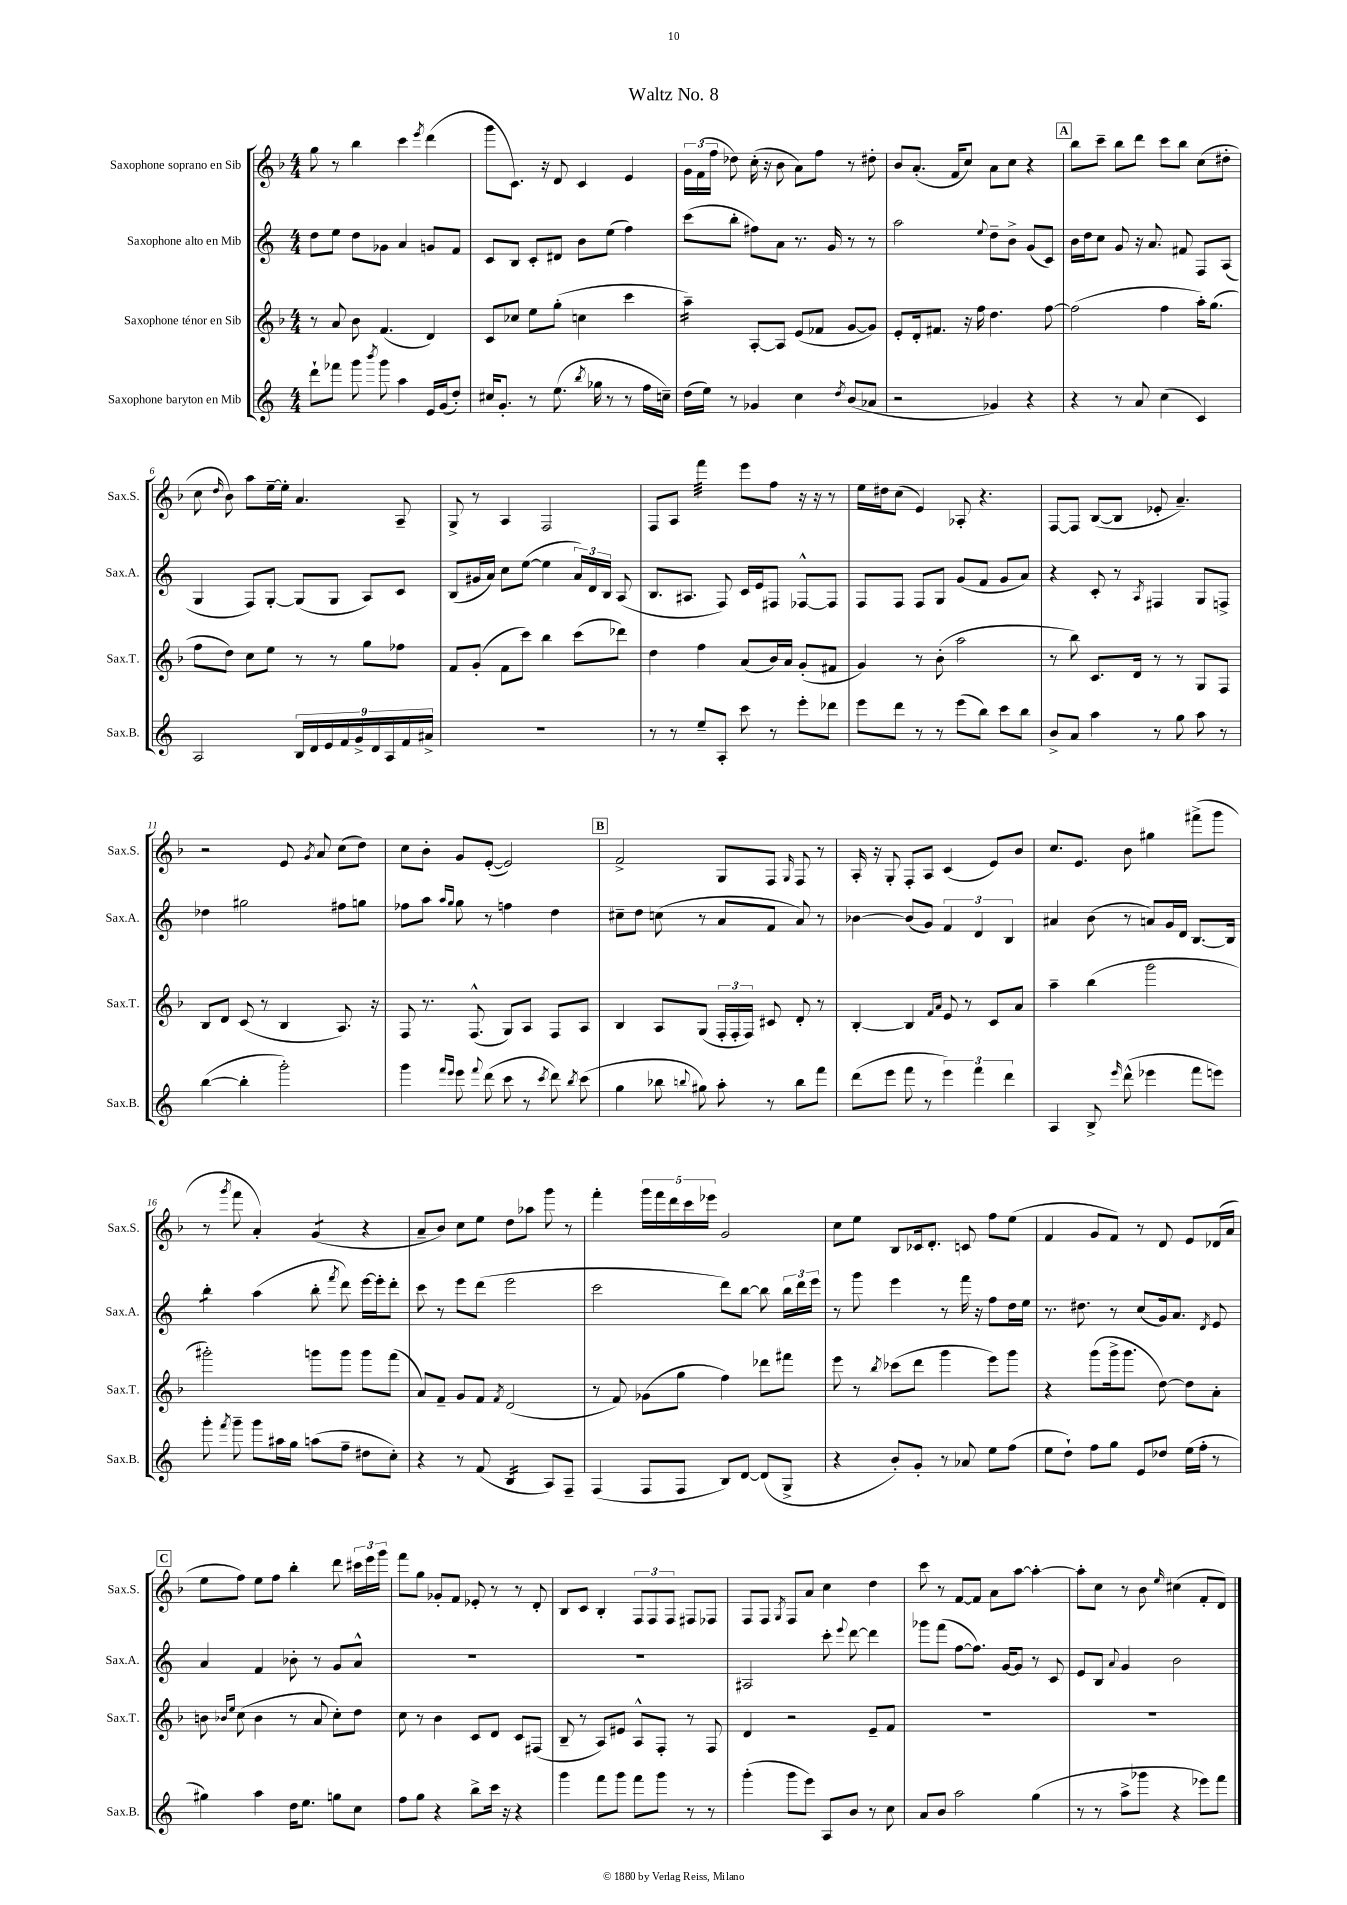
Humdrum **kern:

**kern	**kern	**kern	**kern
*staff4	*staff3	*staff2	*staff1
*clefG2	*clefG2	*clefG2	*clefG2
*k[]	*k[b-]	*k[]	*k[b-]
*M4/4	*M4/4	*M4/4	*M4/4
8ddd`\L	8r	8dd\L	8gg\
8fff-\J	8a/	8ee\J	8r
8ggg\	8b-\	8dd\L	4bb-\
8qbbb/	.	.	.
8ggg\	(4.f/	8g-\J	.
4aa\	.	4a/	4ccc\
.	.	.	8qeee/
16e/LL	4d/)	8g/L	(4ddd\
(16g/J	.	.	.
8dd'/J)	.	8f/J	.
=	=	=	=
16cc#/LK	8c/L	8c/L	8ggg\L
8.g'/J	.	.	.
.	8cc-/J	8B/J	8.c\J)
8r	8ee\L	8c'/L	.
.	.	.	16r
(8.ee\	(8gg'\J	8d#/J	8d/
.	4cc\	8b\L	4c/
8qbb/	.	.	.
16gg-\	.	.	.
8r	.	(8ee\J	.
8r	4ccc\	4ff\)	4e/
16ff\LL	.	.	.
16cc~\JJ)	.	.	.
=	=	=	=
(16dd\LL	4aa~\)	(8ccc\L	24g\LL
.	.	.	(24f\
16ee\JJ)	.	.	.
.	.	.	24ff\JJ
8r	.	8bb'\J	8dd-\)
4g-/	[8A'/L	8ff#\L)	(16cc'\
.	.	.	16r
.	8A/]J	8a\J	8b-\
4cc\	(8e/L	8.r	8a\L)
.	8f-/J	.	8ff\J
.	.	16g/	.
8qdd/	.	.	.
(8b/L	[8g/L	8r	8r
8a-/J	8g/]J)	8r	8dd#'\
=	=	=	=
2r	8e'/L	2aa\	8b-/L
.	16d'/k	.	(8.a'/J
.	8.f#/J	.	.
.	.	.	16f/LK
.	16r	.	8cc/J)
.	16ff\	.	.
.	.	8qqee/	.
4g-/)	4.dd\	8dd~\L	8a\L
.	.	8b^\J	8cc\J
4r	.	(8g/L	4r
.	[8ff\	8c/J)	.
=	=	=	=
4r	(2ff\]	16b\LL	8bb-\L
.	.	16dd\J	.
.	.	8cc\J	8ccc~\J
8r	.	8g/	8bb-\L
8a/	.	16r	8ddd\J
.	.	8.a/	.
(4cc\	4ff\	.	8ccc\L
.	.	8f#/	8bb-\J
4c/)	16aa'\LK)	8F/L	(8cc\L
.	(8.gg\J	.	.
.	.	(8A/J	8dd#'\J
=	=	=	=
2A/	8ff\L	4G/	8cc\
.	.	.	16qqdd/
.	8dd\J)	.	8b-\)
.	8cc\L	8F/L)	8aa\L
.	8ee\J	[8G'/J	[16ee~\L
.	.	.	16ee'\]JJ
18B/LL	8r	(8G/]L	4.a/
18d/	.	.	.
18e/	.	.	.
.	8r	8G/J	.
18f/	.	.	.
18g^/	.	.	.
.	8gg\L	8A/L)	.
18d/	.	.	.
18A/	.	.	.
.	8ff-\J	8c/J	8A~/
18f/	.	.	.
18a#^/JJ	.	.	.
=	=	=	=
1r	8f/L	(8B/L	8G^/
.	(8g'/J	16g#/L	8r
.	.	16a/JJ)	.
.	8f\L	8cc\L	4A/
.	8ccc\J)	([8ee\J	.
.	4bb-\	4ee\]	2F/
.	(8ccc\L	24a/LL)	.
.	.	24d/	.
.	.	24B/JJ	.
.	8ddd-\J)	(8A/	.
=	=	=	=
8r	4dd\	8.B/L	8F/L
8r	.	.	8A/J
.	.	8.A#/J	.
8ee~/L	4ff\	.	4fff\
8A'/J	.	8F/)	.
8ccc\	(8a/L	16c/LL	8eee\L
.	.	16e/J	.
8r	16b-/L)	8F#/J	8ff\J
.	16a/JJ	.	.
8eee'\L	(8g'/L	[8F-^^/L	16r
.	.	.	16r
8ddd-\J	8f#/J	8F-/]J	8r
=	=	=	=
8eee\L	4g/)	8F/L	16ee\LL
.	.	.	16dd#\J
8ddd\J	.	8F/J	(8cc\J
8r	8r	8F/L	4e/)
8r	(8b-'\	8G/J	.
(8eee\L	2aa\	(8g/L	8A-'/
8bb\J)	.	8f/J	4.r
8ccc\L	.	8g/L	.
8bb\J	.	8a/J)	.
=	=	=	=
8b^/L	8r	4r	[8F/L
8a/J	8bb-\)	.	8F/]J
4aa\	8.c/L	8c'/	([8B-/L
.	.	8r	8B-/]J
.	16d/Jk	.	.
.	.	8qA/	.
8r	8r	4F#/	8e-'/
8gg\	8r	.	4.a~/)
8aa\	8G/L	8G/L	.
8r	8F/J	8F^/J	.
=	=	=	=
([4bb\	8B-/L	4dd-\	2r
.	8d/J	.	.
4bb'\]	(8c/	2gg#\	.
.	8r	.	.
2ggg'\)	4B-/	.	8e/
.	.	.	8qg/
.	.	.	8a/
.	8.A/)	8ff#\L	(8cc\L
.	.	8gg\J	8dd\J)
.	16r	.	.
=	=	=	=
4ggg\	8F/	8ff-\L	8cc\L
.	8.r	8aa\J	8b-'\J
16qqfff/LL	.	16qqaa/LL	.
16qqeee/JJ	.	16qqgg/JJ	.
8eee\	.	8gg\	8g/L
.	(8.F^^/	.	.
8qqfff/	.	.	.
(8ddd\	.	8r	([8e'/J
8ccc\	8G/L)	4ff\	2e/])
8r	8A/J	.	.
8qccc/	.	.	.
8ddd\)	8F/L	4dd\	.
8qbb/	.	.	.
(8ccc\	8A/J	.	.
=	=	=	=
4gg\	4B-/	8cc#~\L	2f^/
.	.	8dd\J	.
8bb-\	8A/L	(8cc\	.
8qqbb/	.	.	.
8gg#\)	(8G/J	8r	.
8aa'\	24F'/LL	8a/L	8G/L
.	24F'/	.	.
.	24F/JJ)	.	.
8r	8c#/	8f/J	8F/J
.	.	.	16qqG/
8bb\L	8d'/	8a/)	8F/
8fff\J	8r	8r	8r
=	=	=	=
(8ddd\L	[4B-'/	[4b-\	16A'/
.	.	.	16r
8eee\J	.	.	8G'/
8fff\	4B-/]	(8b-/]L	8F'/L
8r	.	8g/J)	8A/J
.	16qqf/LL	.	.
.	16qqa/JJ	.	.
6eee\)	8e/	6f/	(4c/
.	8r	.	.
6fff\	.	6d/	.
.	8c/L	.	8e/L)
6ddd\	.	6B/	.
.	8a/J	.	8b-/J
=	=	=	=
4A/	4aa~\	4a#/	8.cc/L
.	.	.	8.e/J
8B^/	(4bb-\	(8b\	.
16qqeee/	.	.	.
(8ddd^^\	.	8r	8b-\
4eee-\	2ggg\	8a/L)	4gg#\
.	.	16g/L	.
.	.	16d/JJ	.
8fff\L	.	[8.B/L	(8fff#^\L
8eee\J)	.	.	8ggg\J
.	.	16B/]Jk	.
=	=	=	=
8ggg'\	2ggg#'\)	4bb'\	8r
8qfff/	.	.	8qggg/
8ggg~\	.	.	8fff\
8ggg\L	.	(4aa\	4a'/)
16aa#\L	.	.	.
16gg\JJ	.	.	.
(8aa\L	8ggg\L	8bb'\	(4g/
.	.	8qfff/	.
8ff~\J	8ggg\J	8ddd\)	.
8dd#\L	8ggg\L	[16eee\LL	4r
.	.	16eee'\]J	.
8cc'\J)	(8fff\J	8ddd'\J	.
=	=	=	=
4r	8a/L)	8ccc\	8a~/L
.	8f~/J	8r	8b-/J)
8r	8g/L	8eee\L	8cc\L
(8f/	8f/J	(8ddd\J	8ee\J
.	8qf/	.	.
4B/	(2d/	2eee\	8dd\L
.	.	.	8aa-\J
8A/L)	.	.	8ggg\
8F~/J	.	.	8r
=	=	=	=
(4F/	8r	2ccc\	4fff'\
.	8f/)	.	.
8F/L	(8g-\L	.	20ggg\LL
.	.	.	20fff\
.	.	.	20ddd\
8F/J	8gg\J	.	.
.	.	.	20ccc\
.	.	.	20eee-\JJ
8B/L)	4ff\)	8ddd\L)	2g/
[8d/J	.	[8bb\J	.
(8d/]L	8ddd-\L	8bb\]	.
8G^/J	8fff#\J	24bb\LL	.
.	.	24ddd\	.
.	.	24eee\JJ	.
=	=	=	=
4r	8eee\	8r	8cc\L
.	8r	8ggg\	8ee\J
.	8qbb-/	.	.
8b'/L)	(8ccc-\L	4eee\	8B-/L
8g'/J	8ddd\J	.	16c-/k
.	.	.	8.d'/J
8r	4ggg\	8r	.
8a-/	.	16fff\	8c/
.	.	16r	.
8ee\L	8eee\L)	8ff\L	8ff\L
(8ff\J	8ggg\J	16dd\L	(8ee\J
.	.	16ee\JJ	.
=	=	=	=
8ee\L	4r	8.r	4f/
8dd`\J)	.	.	.
.	.	8.dd#\	.
8ff\L	(8ggg\L	.	8g/L
8gg\J	16ggg^\k	8r	8f/J)
.	8.ggg\J	.	.
8e/L	.	(8cc/L	8r
8dd-/J	[8dd\)	16g/k)	8d/
.	.	8.a/J	.
(16ee\LL	8dd\]L	.	8e/L
16ff'\JJ	.	.	.
.	.	8qd/	.
8r	8a'\J	8e/	(16d-/L
.	.	.	16a/JJ
=	=	=	=
4gg#\)	8b\	4a/	8ee\L
.	16qqb-/LL	.	.
.	16qqee/JJ	.	.
.	(8cc\	.	8ff\J)
4aa\	4b-\	4f/	8ee\L
.	.	.	8ff\J
16dd\LK	8r	8b-'\	4bb-'\
8.ee\J	.	.	.
.	8a/	8r	.
8gg\L	8cc'\L)	8g/L	8ddd\
8cc\J	8dd\J	8a^^/J	24ccc#\LL
.	.	.	24eee\
.	.	.	24ggg\JJ
=	=	=	=
8ff\L	8cc\	1r	8fff\L
8gg\J	8r	.	8gg\J
4r	4b-\	.	8g-'/L
.	.	.	8f/J
8bb^\L	8c/L	.	8e-'/
16ccc\Jk	8d/J	.	8r
16r	.	.	.
4r	8c/L	.	8r
.	(8F#/J	.	8d'/
=	=	=	=
4ggg\	8B-~/	1r	8B-/L
.	8r	.	8c/J
8fff\L	8A/L)	.	4B-'/
8ggg\J	8e#/J	.	.
8fff\L	8A^^/L	.	12F/L
.	.	.	12F/
8ggg\J	8F'/J	.	.
.	.	.	12F/J
8r	8r	.	8F#/L
8r	8F/	.	8F-/J
=	=	=	=
(4ggg'\	4d/	2A#/	8F/L
.	.	.	8F/J
.	.	.	8qG/
8ggg\L	2r	.	8F/L
8eee\J)	.	.	8a/J
8A/L	.	8ccc'\	4cc\
.	.	8qqeee/	.
8b/J	.	[8ddd\	.
8r	8e~/L	4ddd\]	4dd\
8cc\	8f/J	.	.
=	=	=	=
8a/L	1r	8ggg-\L	8ccc\
8b/J	.	(8fff\J	8r
2aa\	.	[8ff\L	[8f/L
.	.	8.ff\]J)	8f/]J
.	.	.	8a\L
.	.	[16g/LK	.
.	.	8g/]J	[8aa\J
(4gg\	.	8r	4aa'\_
.	.	8c/	.
=	=	=	=
8r	1r	8e/L	8aa'\]L
8r	.	8B/J	8cc\J
.	.	8qqa/	.
8aa^\L	.	4g/	8r
8ggg-\J	.	.	8b-\
.	.	.	16qqee/
4r	.	2b\	(4cc#\
8eee-\L)	.	.	8f'/L
8fff\J	.	.	8d/J)
==	==	==	==
*-	*-	*-	*-
